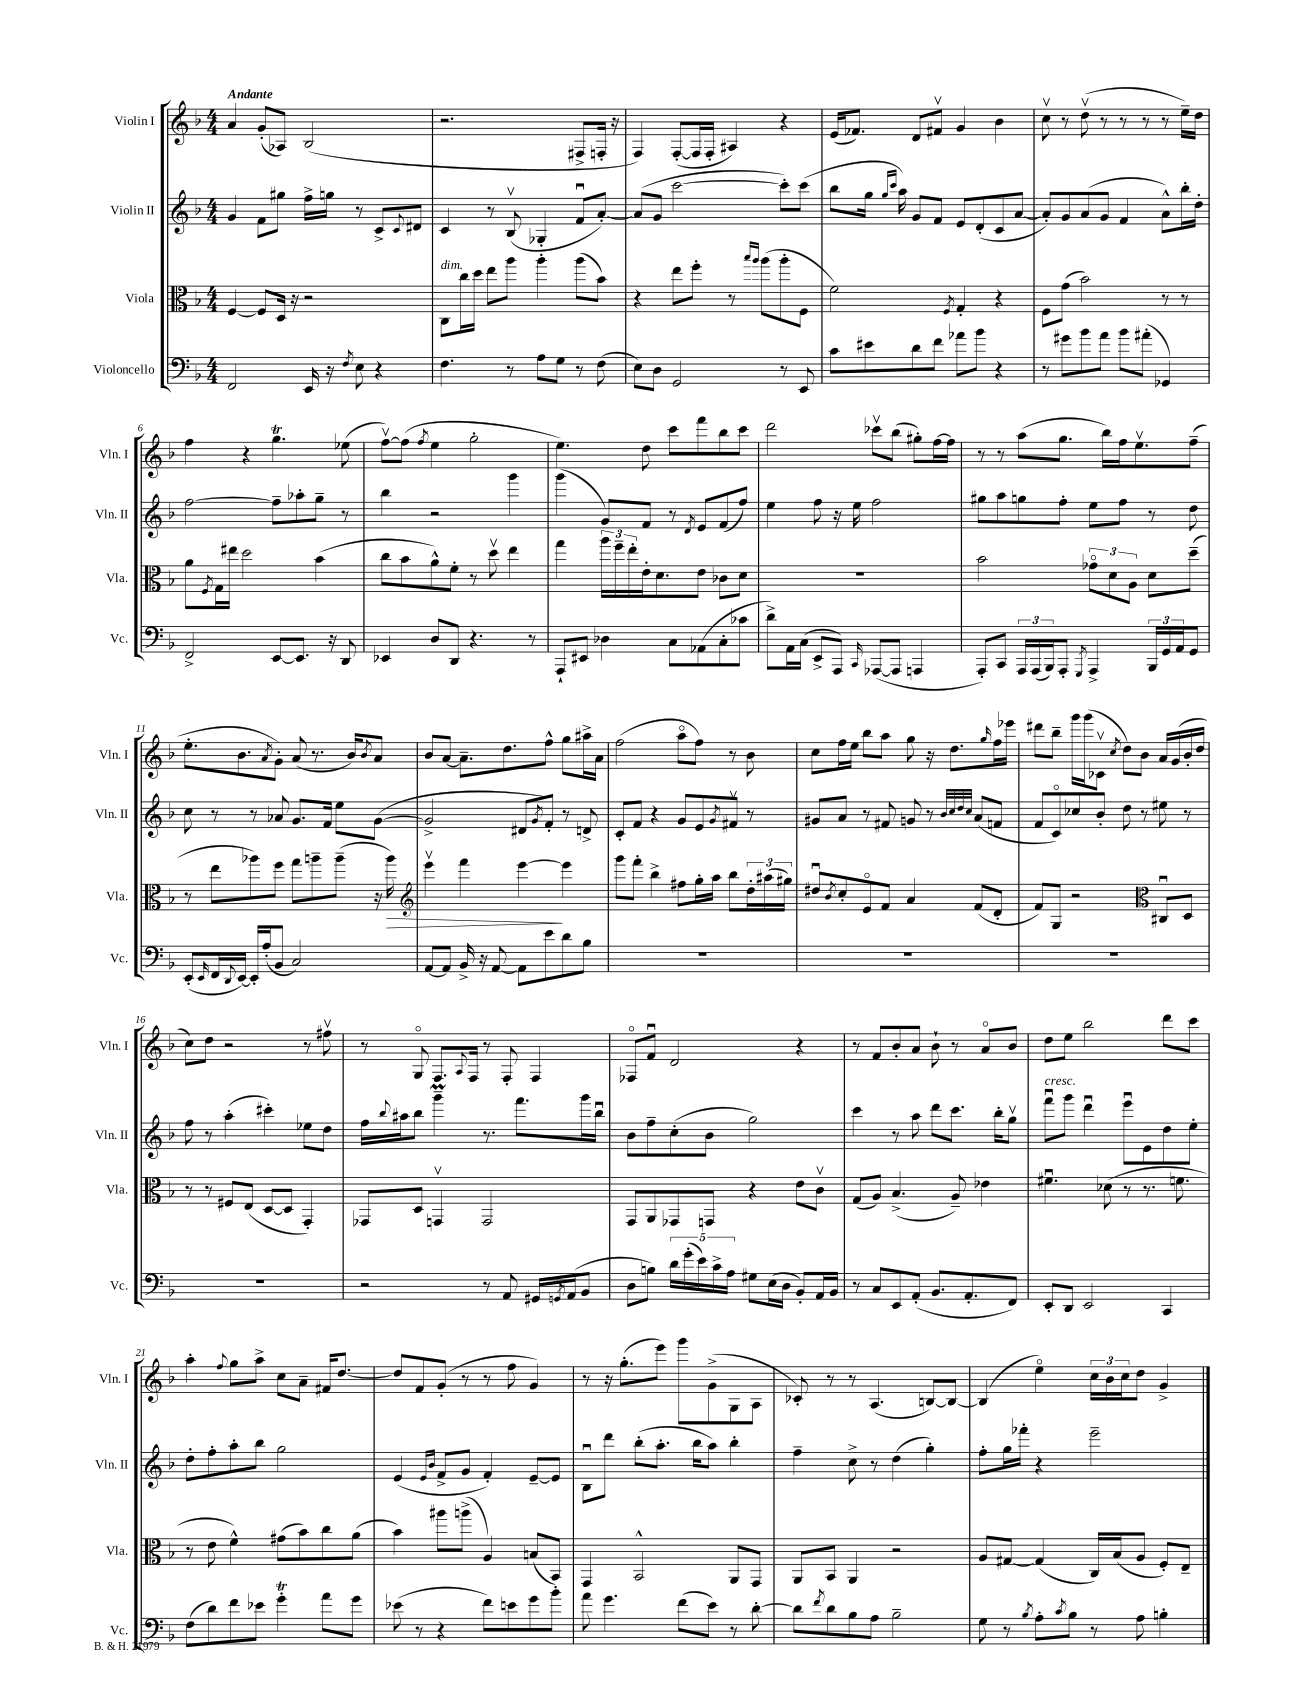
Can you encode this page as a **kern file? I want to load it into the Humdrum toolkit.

**kern	**kern	**kern	**kern
*staff4	*staff3	*staff2	*staff1
*clefF4	*clefC3	*clefG2	*clefG2
*k[b-]	*k[b-]	*k[b-]	*k[b-]
*M4/4	*M4/4	*M4/4	*M4/4
2FF/	[4F/	4g/	4a/
.	8F/]L	8f\L	(8g'/L
.	16D/Jk	8gg#\J	8A-/J)
.	16r	.	.
16EE/	2r	16ff^\LL	(2B-/
16r	.	16gg\JJ	.
8qF/	.	.	.
8E\	.	8r	.
4r	.	8c^/L	.
.	.	8qqc/	.
.	.	8d#/J	.
=	=	=	=
4.F\	8C\L	4c/	2.r
.	16cc\L	.	.
.	16dd\JJ	.	.
.	8ee\L	8r	.
8r	8aa\J	(8B-v/	.
8A\L	4aa'\	4G-'/	.
8G\J	.	.	.
8r	(8aa\L	8fu/L	8F#^/L
(8F\	8b-\J)	[8a'/J)	16F'/Jk
.	.	.	16r
=	=	=	=
8E\L)	4r	(8a/]L	4F/)
8D\J	.	8g/J	.
2GG/	8ee\L	[2ccc\	([8F'/L
.	8ff'\J	.	16F/]L
.	.	.	16F'/JJ
.	8r	.	4A#/)
.	16qqbb-/LL	.	.
.	16qqaa/JJ	.	.
.	(8aa\L	.	.
8r	8aa'\	8ccc'\]L)	4r
8EE/	8F\J	(8ccc\J	.
=	=	=	=
8c\L	2f\)	8bb-\L	(16e/LK
.	.	.	8.f-/J)
8e#\	.	16gg\Jk	.
.	.	16qqgg/LL	.
.	.	16qqccc/JJ	.
.	.	16aa\)	.
8d\	.	8g/L	8d/L
8f\J	.	8f/J	8f#v/J
.	8qF/	.	.
8a-\L	4G'/	8e/L	4g/
8b-\J	.	(8d'/	.
4r	4r	8c/	4b-\
.	.	[8a/J	.
=	=	=	=
8r	8F\L	8a'/]L)	8ccv\
8g#\L	(8g\J	8g/	8r
8b-\	2b-\)	(8a/	(8ddv\
8a\J	.	8g/J	8r
8b-\L	.	4f/	8r
(8a#'\J	.	.	8r
4GG-/)	8r	8a^^\L)	8r
.	8r	16bb-'\L	16ee~\LL)
.	.	16dd'\JJ	16dd\JJ
=	=	=	=
2FF^/	8a\L	[2ff\	4ff\
.	8qF/	.	.
.	16G\L	.	.
.	16ee#\JJ	.	.
.	2dd\	.	4r
[8EE/L	.	8ff~\]L	4.gg\
8.EE/]J	.	8aa-'\	.
.	(4b-\	8gg~\J	.
16r	.	.	.
8DD/	.	8r	(8ee-\
=	=	=	=
4EE-/	8cc\L	4bb-\	[8ffv\L)
.	8b-\	.	(8ff\]J
.	.	.	8qff/
8D/L	8a^^\)	2r	4ee\
8DD/J	8f'\J	.	.
4.r	8r	.	2gg'\
.	8ddv\	.	.
.	4ee\	4ggg\	.
8r	.	.	.
=	=	=	=
8AAA`/L	4gg\	(4ggg\	4.ee\)
8EE#/J	.	.	.
4D-\	24aa\LL	8g/L)	.
.	24ff~\	.	.
.	24ee'\	.	.
.	16e'\J	8f/J	8dd\
.	8.d\	.	.
8C\L	.	8r	8ccc\L
.	.	8qd/	.
(8AA-\	8e\J	8e/L	8fff\
8C'\	8c-\L	(8f/	8bb-\
8c-\J	8d\J	8ff/J)	8ccc\J
=	=	=	=
8d^\L)	1r	4ee\	2ddd\
16AA\L	.	.	.
(16C\JJ	.	.	.
8EE^/L	.	8ff\	.
8AAA/J)	.	16r	.
.	.	16ee\	.
16qqCC/	.	.	.
([8AAA-/L	.	2ff\	8ccc-v\L
8AAA-/]J	.	.	(8bb-\J
4AAA/	.	.	8gg#'\L)
.	.	.	[16ff\L
.	.	.	16ff\]JJ
=	=	=	=
8AAA'/L)	2b-\	8gg#\L	8r
8CC/J	.	8aa\	8r
24AAA/LL	.	8gg\	(8aa\L
(24AAA/	.	.	.
24BBB-/J)	.	.	.
8AAA'/J	.	8ff'\J	8.gg\J
8qGGG/	.	.	.
4AAA^/	12g-o\L	8ee\L	.
.	.	.	16bb-\LL)
.	12d\	.	.
.	.	8ff\J	16ff\J
.	12A\J	.	.
.	.	.	8.eev\
24BBB-/LL	8d\L	8r	.
24GG/	.	.	.
24AA/J	.	.	.
8GG/J	(8dd~\J	8dd\	(8ff~\J
=	=	=	=
(8EE'/L	8r	8cc\	8.ee'\L
16qqEE/	.	.	.
16FF/L	8ee\L	8r	.
8qqDD/	.	.	.
[16EE/JJ)	.	.	8.b-\
16EE'/]LL	8aa-\)	8r	.
(16A'/J	.	.	.
.	.	.	8qa/
8BB-/J	8ff\J	8a-/	8g'\J)
2C/)	8gg\L	8.g/L	(8a/
.	8aa~\	.	8.r
.	.	16f/Jk	.
.	(8aa~\J	8ee\L	.
.	.	.	16b-/LK)
.	.	.	8qb-/
.	16r	([8g\J	8a/J
.	16aa\)	.	.
=	=	=	=
*	*clefG2	*	*
[8AA/L	4eeev\	2g^/]	8b-/L
8AA/]J	.	.	[8a/J
16BB-^/	4fff\	.	8.a~\]L
16r	.	.	.
[8AA/	.	.	.
.	.	.	8.dd\
8AA\]L	[4eee\	8d#/L	.
.	.	8qg/	.
8e\	.	8f'/J)	8ff^^\J
8d\	4eee\]	8r	8gg\L
8B-\J	.	8d^/	16aa#^\L
.	.	.	16a\JJ
=	=	=	=
1r	8ggg\L	8c'/L	(2ff\
.	8fff'\J	8f/J	.
.	4bb-^\	4r	.
.	8ff#\L	8g/L	8aao\L
.	16gg'\L	8e/	8ff\J)
.	16aa\JJ	.	.
.	.	8qg/	.
.	8bb-\L	8f#v/J	8r
.	24dd'\L	8r	8b-\
.	(24aa#\	.	.
.	24gg#\JJ)	.	.
=	=	=	=
1r	8dd#u/L	8g#/L	8cc\L
.	8qb-/	.	.
.	8cc'/	8a/J	16ff\L
.	.	.	16ee\JJ
.	8eo/	8r	8bb-\L
.	8f/J	8f#/	8aa\J
.	4a/	8g/	8gg\
.	.	8r	16r
.	.	.	8.dd\L
.	.	32qqb-/LLL	.
.	.	32qqcc/	.
.	.	32qqdd/	.
.	.	32qqcc/JJJ	.
.	(8f/L	(8a/L	.
.	.	.	16qqgg/
.	8d'/J	8f/J	16ff\L
.	.	.	16eee-\JJ
=	=	=	=
1r	8f/L)	8f/L	8ddd#\L
.	8G/J	8co/)	8bb-~\J
.	2r	8cc-/	16ggg\LL
.	.	.	(16ggg\J
.	.	8b-'/J	8c-v\J
.	.	.	8qcc/
.	.	8dd\	8dd\L)
.	.	8r	8b-\J
*	*clefC3	*	*
.	8C#u/L	8ee#\	16a/LL
.	.	.	(16g/
.	8D/J	8r	16b-'/
.	.	.	16dd/JJ
=	=	=	=
1r	8r	8ff\	8cc\L)
.	8r	8r	8dd\J
.	8F#/L	(4aa'\	2r
.	(8E/J	.	.
.	[8D/L	4ccc#'\)	.
.	8D/]J	.	.
.	4GG'/)	8ee-\L	8r
.	.	8dd\J	8ff#v\
=	=	=	=
2r	8GG-/L	16ff\LL	8r
.	.	8qqbb-/	.
.	.	16aa#\J	.
.	8D/J	8bb-\J	8Go/
.	4GGv/	4ggg~\	8.F/L
.	.	.	8qqA/
.	.	.	16F/Jk
8r	2GG/	8.r	8r
8AA/	.	.	8F'/
.	.	8.fff\L	.
16GG#/LL	.	.	4F/
8qGG/	.	.	.
(16AA/J	.	.	.
8BB-/J	.	16ggg\L	.
.	.	16bb-u\JJ	.
=	=	=	=
8D\L	8GG/L	8b-\L	8F-o/L
8B\J)	8AA/	8ff~\	8fu/J
20d\LL	8GG-/	(8cc'\	2d/
(20g'\	.	.	.
20e\)	.	.	.
.	8GG/J	8b-\J	.
20c^\	.	.	.
20A\JJ	.	.	.
8G#\L	4r	2gg\)	.
(16E\L	.	.	.
16D\JJ	.	.	.
8BB-'/L)	8e\L	.	4r
16AA/L	8cv\J	.	.
16BB-/JJ	.	.	.
=	=	=	=
8r	(8G/L	4ccc\	8r
8C/L	8A/J)	.	8f/L
8EE/	(4.B-^/	8r	8b-'/
(8AA'/J	.	8aa\	8a/J
8.BB-/L	.	8ddd\L	8b-`\
.	8A~/)	8.ccc\J	8r
8.AA'/	.	.	.
.	4e-\	.	8ao/L
.	.	16bb-'\LK	.
8FF/J)	.	8ggv\J	8b-/J
=	=	=	=
8EE'/L	4.f#u\	8fffu\L	8dd\L
8DD/J	.	8ggg\J	8ee\J
2EE/	.	4dddu\	2bb-\
.	(8d-\	.	.
.	8r	8eeeu\L	.
.	8.r	8e\	.
4CC/	.	8dd\	8ddd\L
.	8.f\	.	.
.	.	8ee'\J	8ccc\J
=	=	=	=
(8F\L	8r	8dd'\L	4aa'\
8d\)	8e\	8ff'\	.
.	.	.	8qqff/
8f\	4f^^\)	8aa'\	8gg\L
8e-\J	.	8bb-\J	8aa^\J
4g'\	(8g#\L	2gg\	8cc\L
.	8b-\)	.	8a~\J
8a\L	8cc\	.	16f#/LK
.	.	.	[8.dd/J
8g\J	(8a\J	.	.
=	=	=	=
(8e-\	4b-\)	(4e/	8dd/]L
8r	.	.	8f/
.	.	16qqe/LL	.
.	.	16qqb-/JJ	.
4r	8aa#\L	8f^/L	(8g'/J
.	(8aa^\J	8g/J	8r
8f\L)	4A/)	4f'/)	8r
8e\	.	.	8ff\
8g\	(8B/L	[8e~/L	4g/)
8b-'\J	8BB-/J)	8e/]J	.
=	=	=	=
8a\	4GG/	8B-u\L	8r
4.g\	.	8ddd\J	16r
.	.	.	(8.gg'\L
.	2BB-^^/	(8bb-'\L	.
.	.	8.aa'\J	8eee\J)
(8f\L	.	.	8ggg\L
.	.	16bb-\LK	.
8e\J)	.	8aa\J)	(8g^\
8r	8AA/L	4bb-'\	8G\
[8d'\	8GG/J	.	8A\J
=	=	=	=
8d\]L	8AA/L	4ff~\	8c-'/)
8qf/	.	.	.
8d\	8BB-/J	.	8r
8B-\	4AA/	8cc^\	8r
8A\J	.	8r	(4.A/
2B-~\	2r	(4dd\	.
.	.	4gg'\)	[8B/L)
.	.	.	8B/_J
=	=	=	=
8G\	8A/L	8ff'\L	(4B/]
8r	[8G#/J	16gg\L	.
.	.	16fff-'\JJ	.
8qB-/	.	.	.
8A'\L	(4G#/]	4r	4eeo\)
8qc/	.	.	.
8B-\J	.	.	.
8r	16C/LL)	2eee~\	24cc\LL
.	.	.	24b-\
.	(16B-/J	.	.
.	.	.	24cc\J
8A\	8A/J	.	8dd\J
4B'\	8F'/L)	.	4g^/
.	8E~/J	.	.
==	==	==	==
*-	*-	*-	*-
